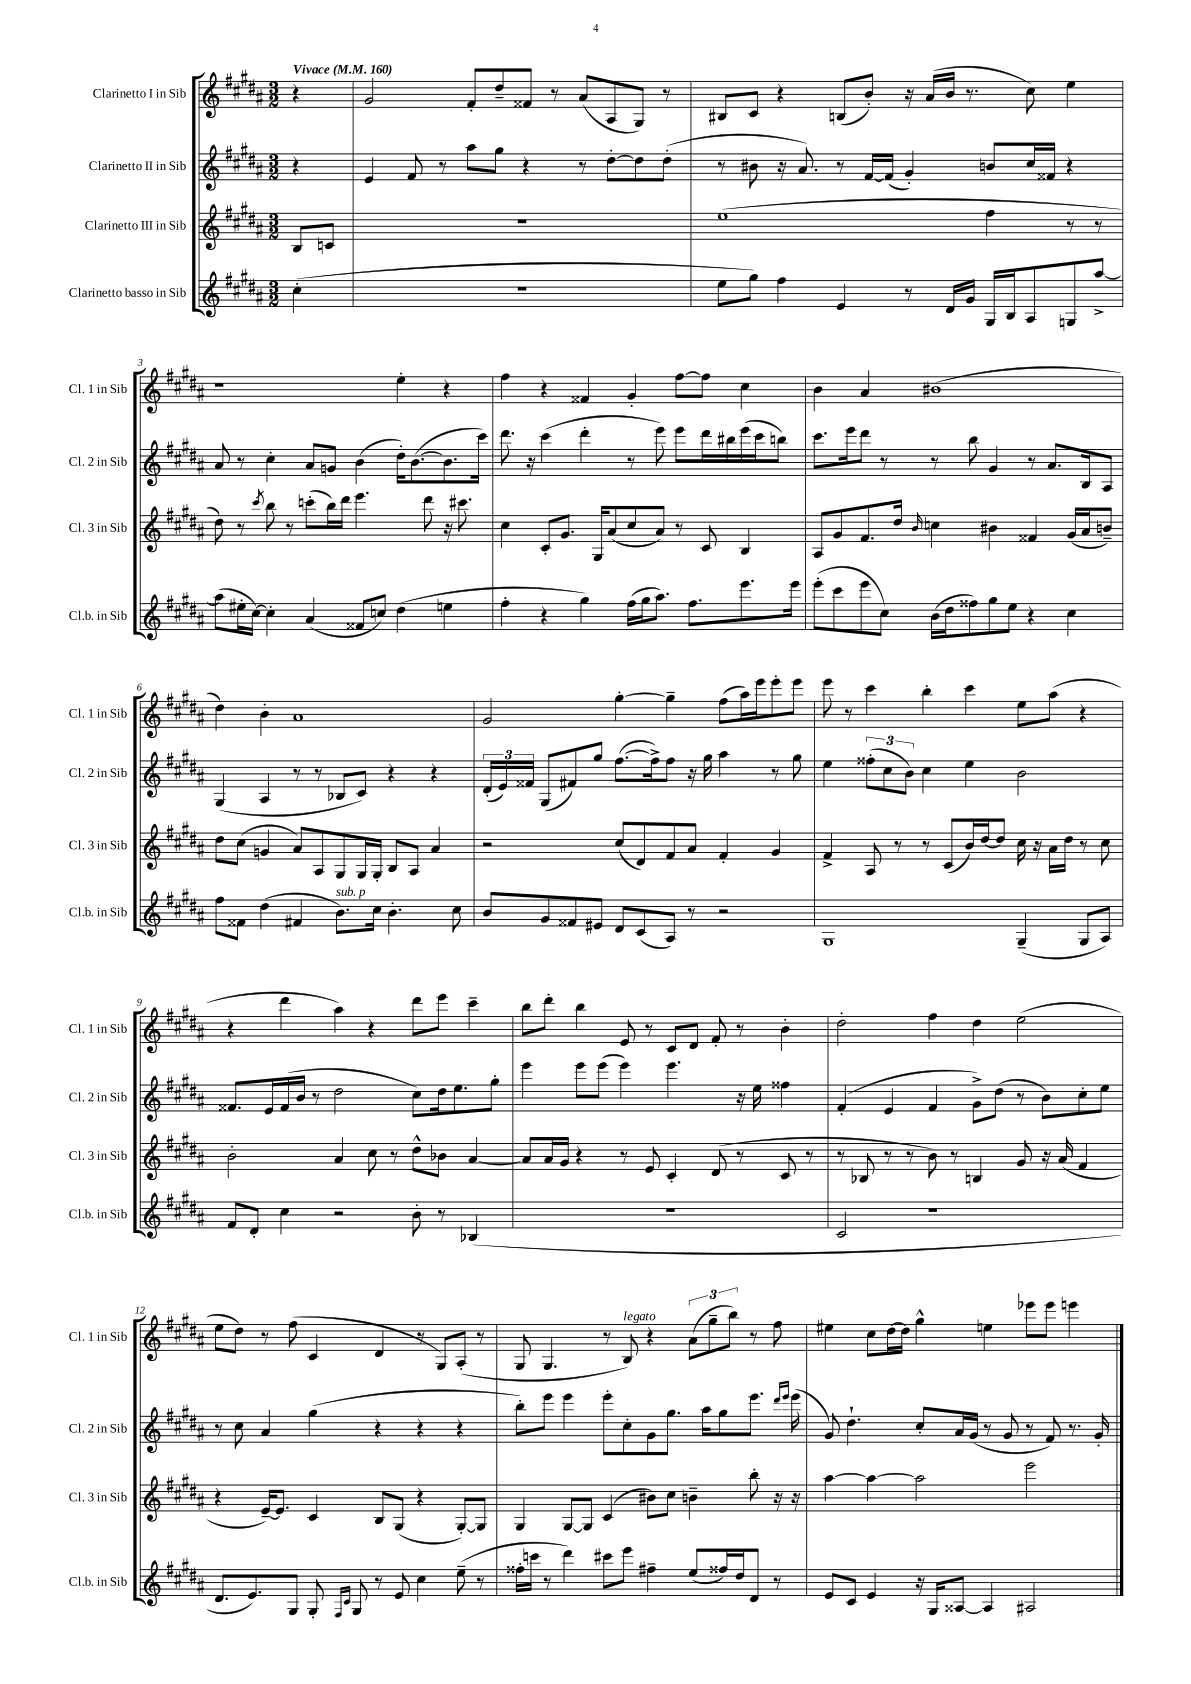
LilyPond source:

<<
\new StaffGroup <<
\new Staff = "s0" \with { instrumentName = "Clarinetto I in Sib" shortInstrumentName = "Cl. 1 in Sib" } {
    \clef treble \key b \major \numericTimeSignature \time 3/2 \partial 4 \tempo "Vivace" 4 = 160
    \autoBeamOff r4 |
    gis'2 fis'8[-. dis''8-- fisis'8] r8 ais'8[( ais8 gis8]) r8 |
    bis8[ cis'8] r4 b8[( b'8]-.) r16 ais'16[( b'16] r8. cis''8) e''4 |
    r1 e''4-. r4 |
    fis''4 r4 fisis'4 gis'4-. fis''8[~ fis''8] cis''4 |
    b'4 ais'4 bis'1( |
    dis''4) b'4-. ais'1 |
    gis'2 gis''4~-. gis''4-- fis''8[( ais''16) e'''16 e'''8-. e'''8] |
    e'''8 r8 cis'''4 b''4-. cis'''4 e''8[ ais''8]( r4 |
    r4 dis'''4 ais''4) r4 dis'''8[ e'''8] cis'''4-- |
    b''8[ dis'''8]-. b''4 e'8 r8 cis'8[ dis'8] fis'8-. r8 b'4-. |
    dis''2-. fis''4 dis''4 e''2( |
    e''8[ dis''8]) r8 fis''8( cis'4 dis'4 r8 gis8[) ais8]-.( r8 |
    gis8 gis4. r8 b8^\markup { \italic "legato" }) r4 \tuplet 3/2 { ais'8[( gis''8-- b''8]) } r8 fis''8 |
    eis''4 cis''8[ dis''16~ dis''16] gis''4-^ e''4 ees'''8[ ees'''8] e'''4 \bar "|." |
}
\new Staff = "s1" \with { instrumentName = "Clarinetto II in Sib" shortInstrumentName = "Cl. 2 in Sib" } {
    \clef treble \key b \major \numericTimeSignature \time 3/2 \partial 4
    \autoBeamOff r4 |
    e'4 fis'8 r8 ais''8[ gis''8] r4 r8 dis''8[~-. dis''8 dis''8]-.( |
    r8 bis'8 r16 ais'8.) r8 fis'16[~ fis'16]( gis'4-.) b'8[ cis''16 fisis'16] r4 |
    ais'8 r8 cis''4-. ais'8[ g'8] b'4( dis''16[-.) b'8.~( b'8. cis'''16]) |
    dis'''8. r16 cis'''4( dis'''4-. r8 e'''8) e'''8[ dis'''16 bis''16 e'''16( cis'''16 b''8]) |
    cis'''8.[ e'''16 dis'''8] r8 r8 b''8 gis'4 r8 ais'8.[ b16 ais8] |
    gis4( ais4 r8 r8 bes8[ cis'8]) r4 r4 |
    \tuplet 3/2 { dis'16[-.( e'16) fisis'16] } gis8[( fis'8) gis''8] fis''8.[~( fis''16->) fis''8] r16 gis''16 ais''4 r8 gis''8 |
    e''4 \tuplet 3/2 { fisis''8[-.( cis''8 b'8]) } cis''4 e''4 b'2 |
    fisis'8.[ e'16 fisis'16( b'16] r8 dis''2 cis''8[) dis''16 e''8. gis''8]-. |
    e'''4 e'''8[ e'''8]( e'''4) e'''4. r16 e''16 fisis''4 |
    fis'4-.( e'4 fis'4 gis'8[->) dis''8]( r8 b'8[) cis''8-. e''8] |
    r8 cis''8 ais'4 gis''4( r4 r4 r4 |
    b''8[-.) e'''8] e'''4 e'''8[-. cis''8-. gis'8 gis''8.] ais''16[ gis''8 e'''8.] \grace { dis'''16[ e'''16] } e'''16( |
    gis'8) dis''4.-! cis''8[-. ais'16 gis'16]( r8 gis'8 r8 fis'8) r8. gis'16-. \bar "|." |
}
\new Staff = "s2" \with { instrumentName = "Clarinetto III in Sib" shortInstrumentName = "Cl. 3 in Sib" } {
    \clef treble \key b \major \numericTimeSignature \time 3/2 \partial 4
    \autoBeamOff b8[ c'8] |
    R1. |
    e''1( fis''4 r8 r8 |
    dis''8) r8 \acciaccatura { cis'''8 } b''8 r8 c'''8[-.( b''16) dis'''16] e'''4. dis'''8 r16 cis'''8. |
    cis''4 cis'8[-. gis'8.] gis16[ ais'8( cis''8 ais'8]) r8 cis'8 b4 |
    ais8[ gis'8 fis'8. dis''16] \grace { b'16 } c''4 bis'4 fisis'4 gis'16[( ais'16 b'8]--) |
    dis''8[ cis''8]( g'4 ais'8[) ais8 gis8 gis16 gis16]-. b8[ ais8] ais'4 |
    r2 cis''8[( dis'8) fis'8 ais'8] fis'4-. gis'4 |
    fis'4-> ais8 r8 r8 cis'8[( b'16) dis''16~ dis''8] cis''16 r16 ais'16[ dis''16] r8 cis''8 |
    b'2-. ais'4 cis''8 r8 dis''8[-^ bes'8] ais'4~ |
    ais'8[ ais'16 gis'16] r4 r8 e'8 cis'4-. dis'8( r8 cis'8 r8 |
    r8 bes8 r8 r8 b'8) r8 b4 gis'8 r16 ais'16( fis'4 |
    r4 e'16[~--) e'8.] cis'4 b8[ gis8]( r4 gis8[~-.) gis8] |
    gis4 gis8[~ gis8] cis'4( bis'8[) cis''8] b'4-- b''8-. r16 r16 |
    ais''4~ ais''4~ ais''2 e'''2 \bar "|." |
}
\new Staff = "s3" \with { instrumentName = "Clarinetto basso in Sib" shortInstrumentName = "Cl.b. in Sib" } {
    \clef treble \key b \major \numericTimeSignature \time 3/2 \partial 4
    \autoBeamOff cis''4-.( |
    R1. |
    e''8[ gis''8]) fis''4 e'4 r8 dis'16[ gis'16] gis16[ b16 ais8 g8 ais''8]~-> |
    ais''8[( eis''16-. cis''16]~) cis''4-. ais'4( fisis'8[ c''8]) dis''4( e''4 |
    fis''4-. r4 gis''4) fis''16[( gis''16 ais''8.]) fis''8.[ e'''8. e'''16] |
    e'''8[-.( cis'''8 e'''8 cis''8]) b'16[( dis''16 fisis''8) gis''8 e''8] r4 cis''4 |
    fis''8[ fisis'8] dis''4( fis'4 b'8.[^\markup { \italic "sub. p" }) cis''16] b'4.-. cis''8 |
    b'8[ gis'8 fisis'8 eis'8] dis'8[ cis'8( ais8]) r8 r2 |
    gis1 gis4--( gis8[ ais8]) |
    fis'8[ dis'8]-. cis''4 r2 b'8-. r8 bes4( |
    R1. |
    cis'2 r1 |
    dis'8.[ e'8.) gis8] gis8-. \grace { fis16[ cis'16] } gis8 r8 e'8 cis''4 e''8--( r8 |
    fisis''16[-. c'''16] r8 dis'''4) cis'''8[ e'''8] fis''4-- e''8[( fisis''16) dis''16 dis'8] r8 |
    e'8[ cis'8] e'4 r16 gis16[ aisis8]~ aisis4 ais2 \bar "|." |
}
>>
>>
